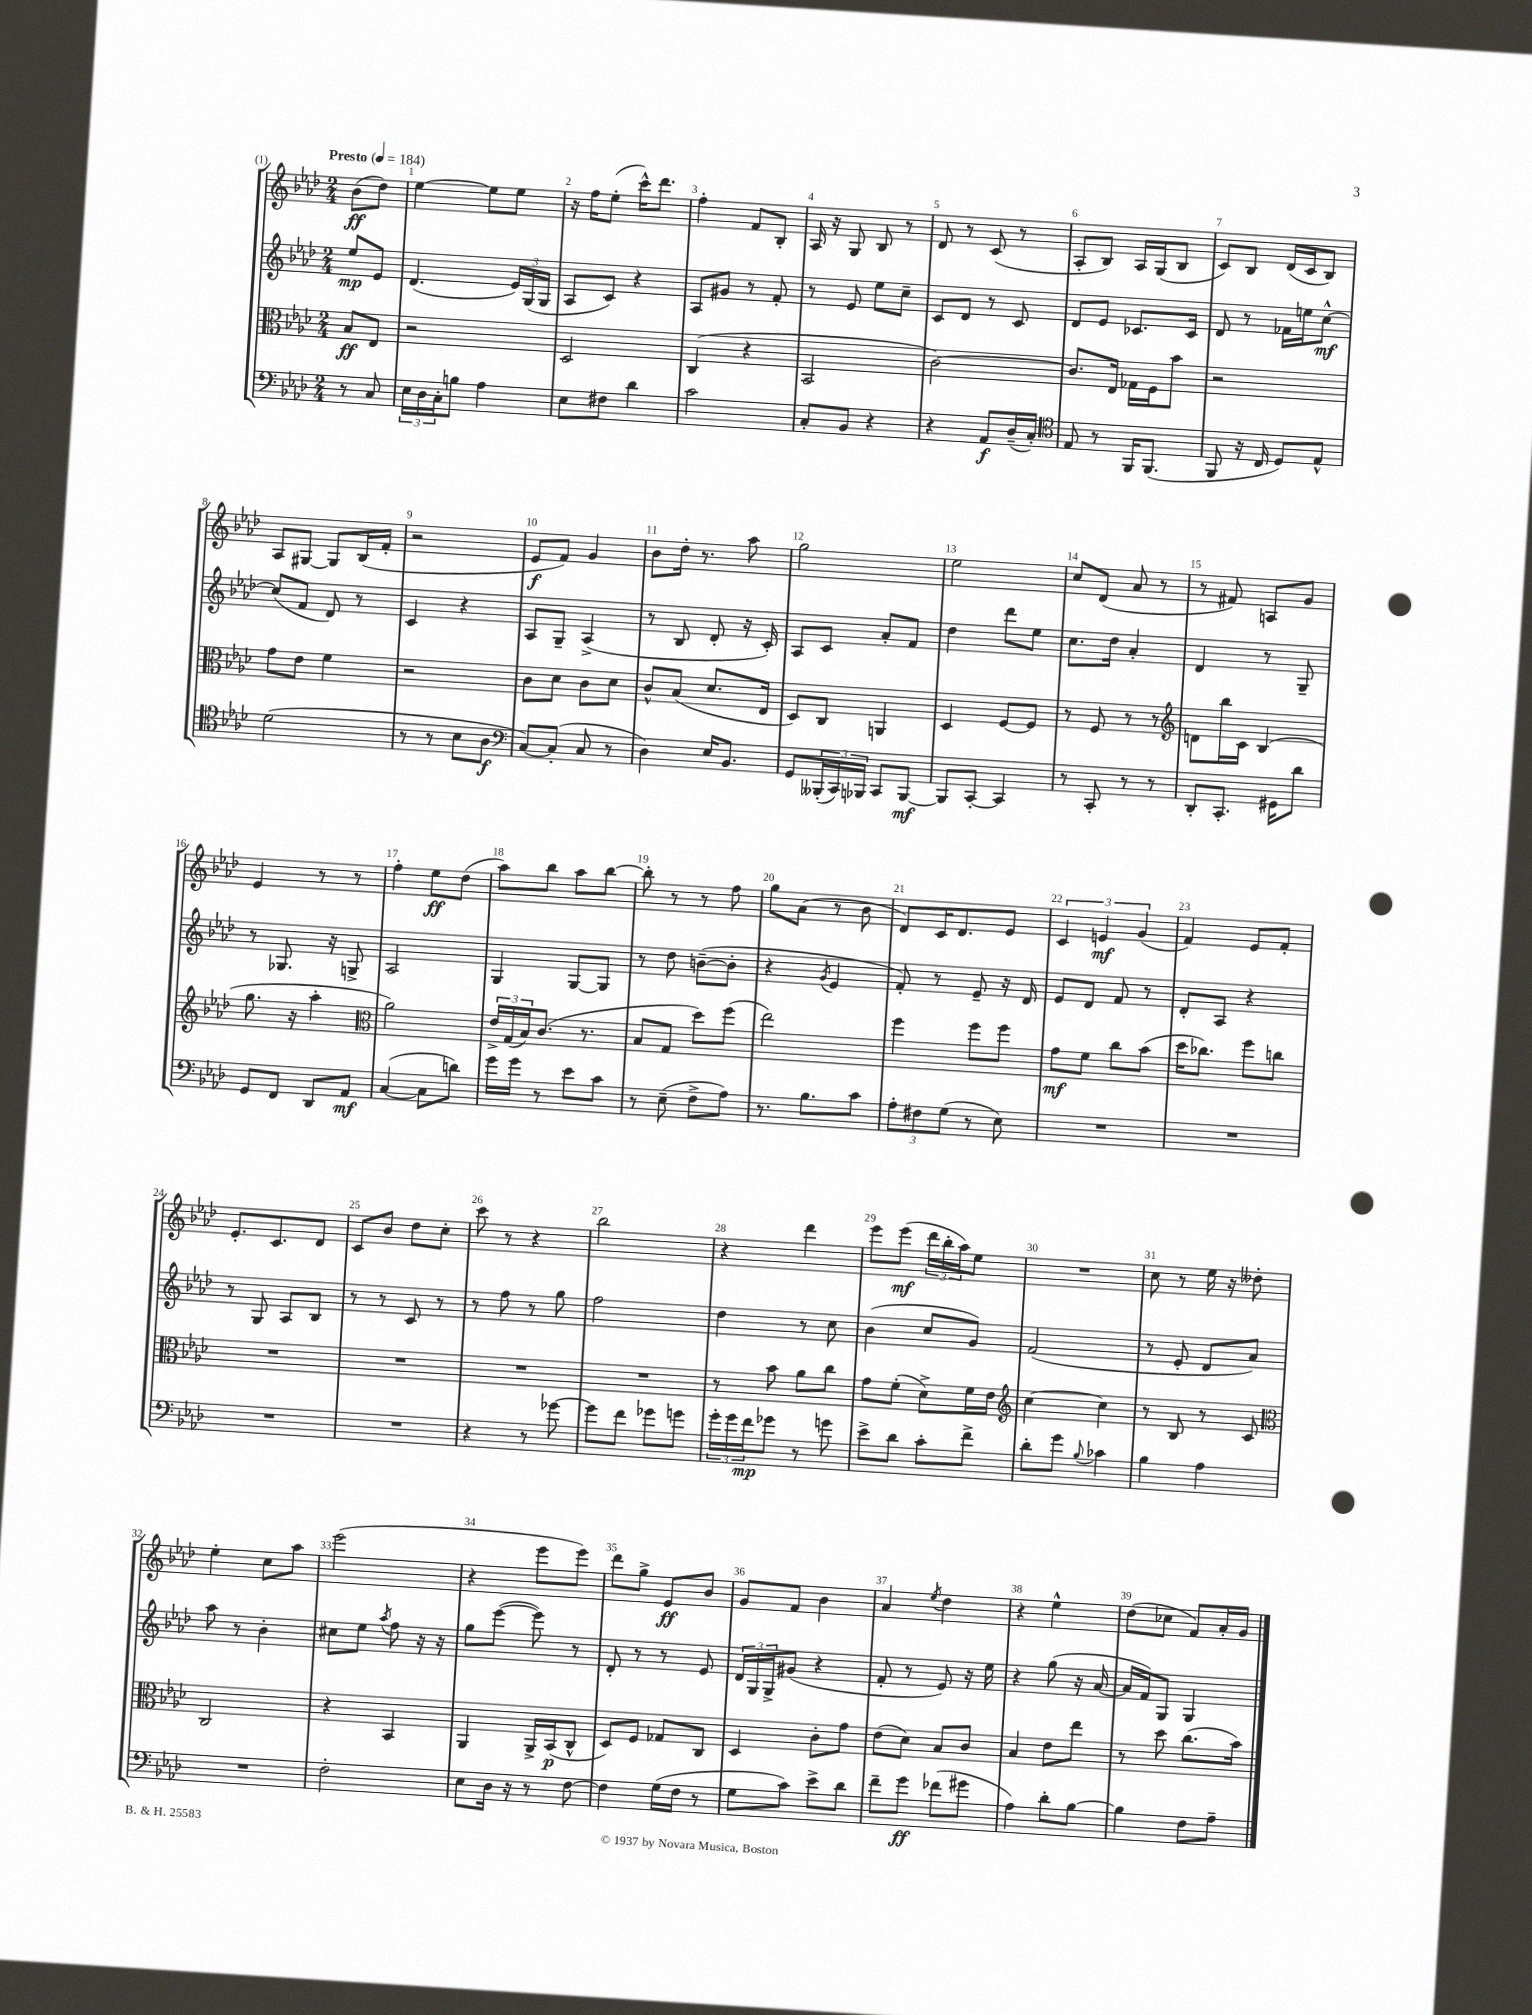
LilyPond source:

<<
\new StaffGroup <<
\new Staff = "s0" {
    \clef treble \key aes \major \numericTimeSignature \time 2/4 \partial 4 \tempo "Presto" 4 = 184
    bes'8\ff( des''8) |
    ees''4~ ees''8 ees''8 |
    r16 f''16 ees''8-.( c'''16-^) des'''8. |
    f''4-. f'8 bes8-. |
    aes16 r16 g8 bes8 r8 |
    des'8 r8 c'8( r8 |
    aes8-. bes8) aes16 g16( bes8 |
    c'8) bes8 des'16( c'16 bes8) |
    aes8 gis8~ gis8 bes16( f'16-. |
    r2 |
    ees'8\f f'8) g'4 |
    bes'8 des''16-. r8. aes''8 |
    g''2 |
    ees''2 |
    c''8 des'8( aes'8 r8 |
    r8 fis'8) a8 g'8 |
    ees'4 r8 r8 |
    f''4-. ees''8\ff des''8( |
    aes''8) bes''8 aes''8 bes''8~ |
    bes''8-. r8 r8 f''8 |
    g''8 aes'8( r8 bes'8 |
    des'8) c'16 des'8. ees'8 |
    \tuplet 3/2 { c'4 e'4\mf g'4( } |
    f'4) ees'8 f'8-. |
    ees'8.-. c'8. des'8 |
    c'8 bes'8 des''8 c''8-. |
    c'''8 r8 r4 |
    bes''2 |
    r4 des'''4 |
    ees'''8 ees'''8\mf( \tuplet 3/2 { des'''16 bes''16-. aes''16) } ees''8 |
    R2 |
    c''8 r8 ees''16 r16 deses''8-. |
    ees''4-. c''8 aes''8 |
    ees'''2( |
    r4 ees'''8 ees'''8) |
    des'''8 g''8-> ees'8\ff bes'8 |
    g'8 f'8 bes'4 |
    aes'4 \acciaccatura { ees''8 } des''4 |
    r4 ees''4-^ |
    des''8( ces''8 f'8) aes'16-. g'16 \bar "|." |
}
\new Staff = "s1" {
    \clef treble \key aes \major \numericTimeSignature \time 2/4 \partial 4
    ees''8\mp ees'8 |
    des'4.( \tuplet 3/2 { ees'16) g16( g16 } |
    aes8 c'8) r4 |
    aes8 gis'8 r8 f'8-. |
    r8 ees'8 ees''8 c''8-- |
    c'8 des'8 r8 c'8 |
    des'8 ees'8 ces'8. ces'16 |
    des'8 r8 fes'16 e''16 c''8~-^\mf |
    c''8( f'8 des'8) r8 |
    c'4 r4 |
    aes8 g8-- aes4->( |
    r8 bes8 des'8-. r16 c'16-.) |
    aes8 c'8 aes'8-. f'8 |
    des''4 des'''8 ees''8 |
    c''8. des''16 aes'4-. |
    des'4 r8 g8-- |
    r8 ges8. r16 g8-> |
    aes2 |
    g4 g8~ g8 |
    r8 des''8 b'8~--( b'8-. |
    r4 \acciaccatura { g'8 } ees'4 |
    f'8-.) r8 ees'8-- r16 des'16 |
    ees'8 des'8 f'8 r8 |
    des'8-. aes8 r4 |
    r8 g8 aes8 bes8 |
    r8 r8 c'8 r8 |
    r8 f''8 r8 g''8 |
    f''2 |
    des''4 r8 c''8 |
    bes'4( c''8 g'8) |
    f'2( |
    r8 ees'8-. des'8 aes'8) |
    aes''8 r8 bes'4-. |
    cis''8 ees''8 \acciaccatura { aes''8 } f''8 r16 r16 |
    g''8 ees'''8~( ees'''8) r8 |
    des'8-. r8 r8 ees'8 |
    \tuplet 3/2 { des'16 g16 g16-> } gis'8( r4 |
    f'8-. r8 ees'8) r16 ees''16 |
    r4 g''8( r16 aes'16~ |
    aes'16 f'16) g8 g4 \bar "|." |
}
\new Staff = "s2" {
    \clef alto \key aes \major \numericTimeSignature \time 2/4 \partial 4
    bes8\ff ees8 |
    r2 |
    des2 |
    c4( r4 |
    bes,2 |
    c'2~) |
    c'8. ees16 ges16 f16 bes'8 |
    r2 |
    g'8 ees'8 f'4 |
    r2 |
    c'8 des'8 c'8 des'8 |
    c'8-^ bes8( des'8. ees16 |
    des8) c8 a,4 |
    des4 f8~ f8 |
    r8 f8 r8 r8 |
    \clef treble d'8 bes''16 c'16 bes4( |
    g''8. r16 aes''4-. |
    \clef alto aes'2) |
    \tuplet 3/2 { ees'16-> g16( bes16) } c'8.( r8. |
    bes8 g8 des''8) f''8( |
    ees''2) |
    f''4 f''8 f''8 |
    g'8\mf f'8 c''8 bes'8( |
    des''16 ces''8.) f''8 c''8 |
    R2 |
    R2 |
    R2 |
    R2 |
    r8 bes'8 aes'8 c''8 |
    g'8 f'8-.( des'8->) f'16 ees'16 |
    \clef treble c''4~ c''4 |
    r8 bes8 r8 c'8 |
    \clef alto c2 |
    r4 bes,4 |
    aes,4 aes,16-> bes,16\p( c8-^ |
    des8) f8 ges8 c8 |
    des4 c'8-. g'8 |
    ees'8( des'8) bes8 c'8 |
    bes4 ees'8 ees''8 |
    r8 des''8 c''8.( bes'16) \bar "|." |
}
\new Staff = "s3" {
    \clef bass \key aes \major \numericTimeSignature \time 2/4 \partial 4
    r8 c8 |
    \tuplet 3/2 { ees16 des16 c16-. } b8 aes4 |
    ees8 fis8 des'4 |
    c'2 |
    c8-. bes,8 r4 |
    r4 aes,8\f des16--( c16-.) |
    \clef tenor ees8 r8 f,16 f,8.( |
    f,8 r16 c16 des8) ees8-^ |
    des'2( |
    r8 r8 bes8 aes8\f |
    \clef bass c8~) c8-.( c8 r8 |
    des4) ees16 bes,8. |
    g,8 \tuplet 3/2 { beses,,16-.( c,16) bes,,16 } c,8 bes,,8~\mf |
    bes,,8 c,8~-. c,4 |
    r8 c,8-. r8 r8 |
    des,8-. c,8.-. gis,16 des'8 |
    g,8 f,8 des,8 aes,8\mf |
    c4~( c8 d'8) |
    g'16 g'16 r8 ees'8 c'8 |
    r8 ees8--( f8-> aes8) |
    r8. bes8. c'8 |
    \tuplet 3/2 { aes8-. fis8 g8( } r8 ees8) |
    R2 |
    R2 |
    R2 |
    R2 |
    r4 r8 ges'8~ |
    ges'8 f'8 ges'8 g'8 |
    \tuplet 3/2 { g'16-. g'16 f'16\mp } ges'8 r8 g'8 |
    ees'8-> des'8 c'8-. f'8-> |
    des'8-. g'8 \appoggiatura { bes8 } ces'4 |
    bes4 aes4 |
    R2 |
    f2-. |
    ees8 des16 r16 r8 f8~ |
    f4 g16( f16 r8 |
    g8 c'8) ees'8-> des'8 |
    f'8-- g'8\ff fes'8( gis'8 |
    aes4) des'8-. bes8~ |
    bes4 f8 aes8-- \bar "|." |
}
>>
>>
\layout { \context { \Score \override BarNumber.break-visibility = ##(#f #t #t) barNumberVisibility = #all-bar-numbers-visible } }
